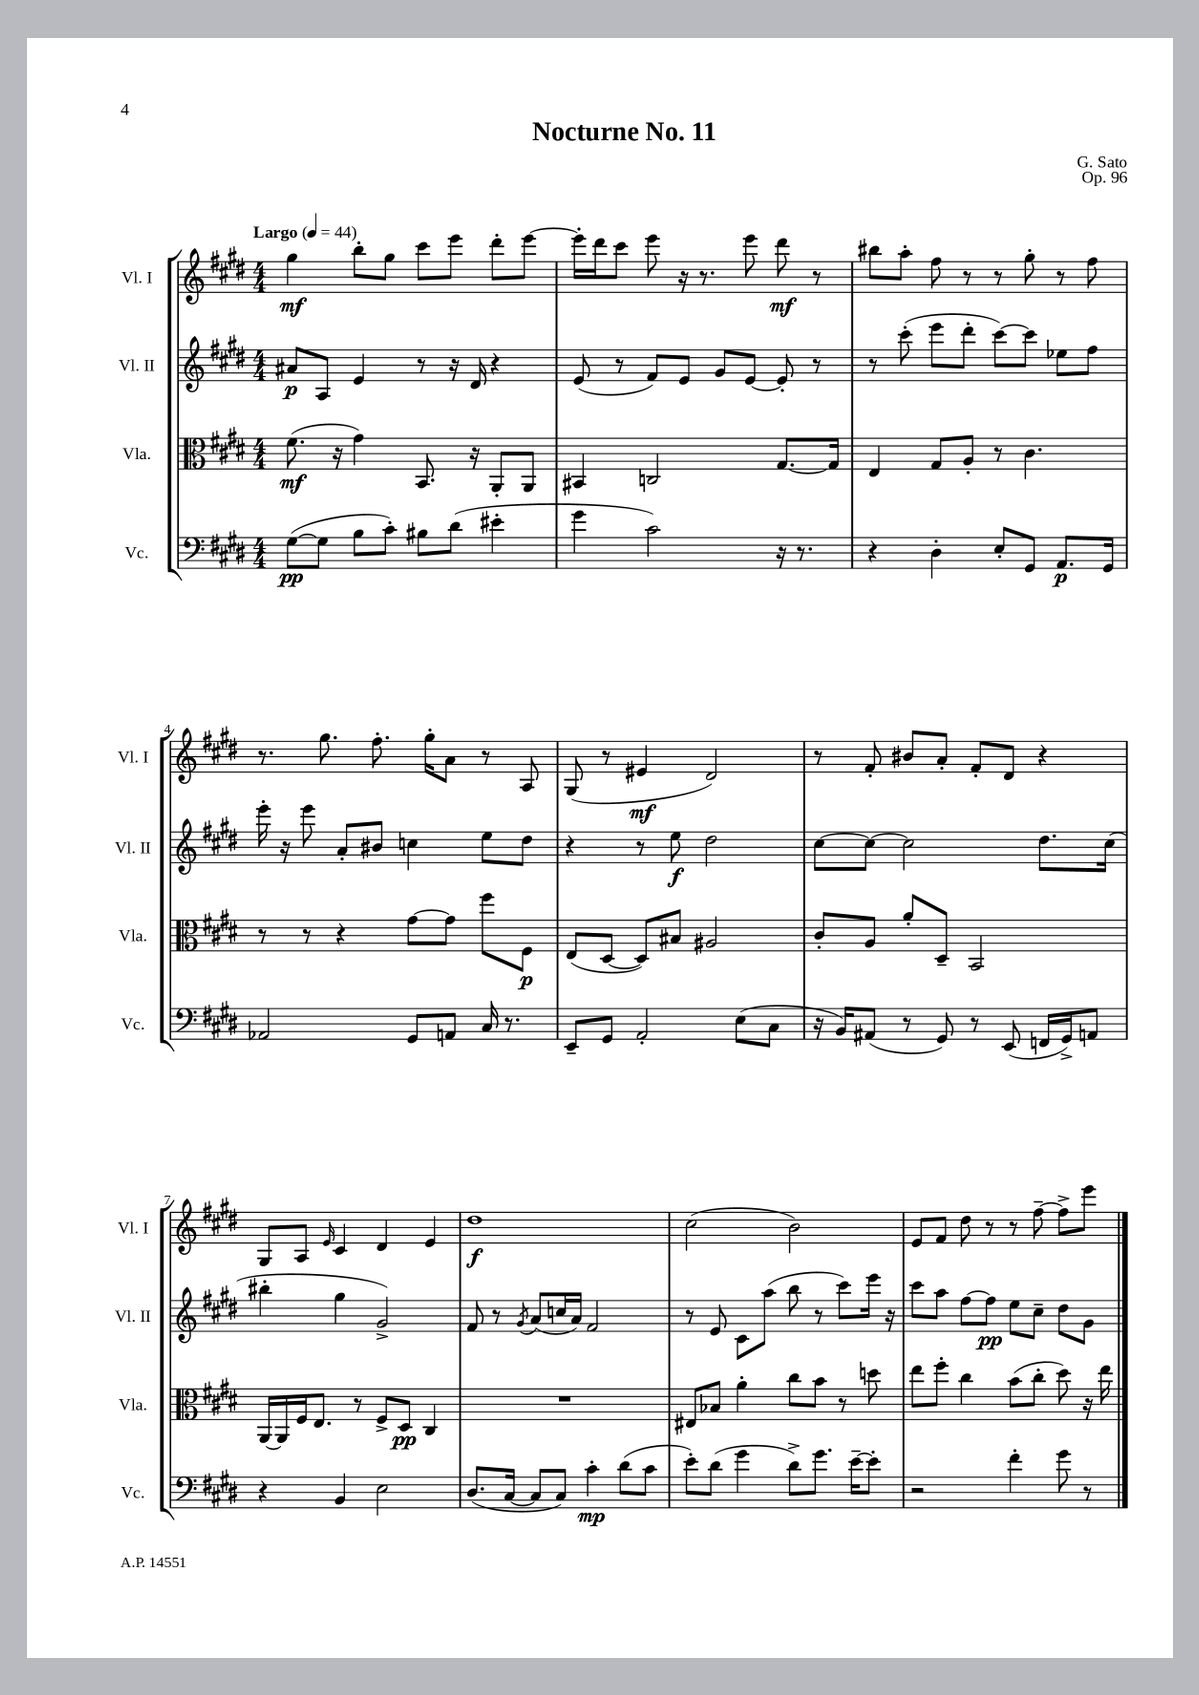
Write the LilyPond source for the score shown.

\header { title = "Nocturne No. 11" composer = "G. Sato" opus = "Op. 96" }
<<
\new StaffGroup <<
\new Staff = "s0" \with { instrumentName = "Vl. I" shortInstrumentName = "Vl. I" } {
    \clef treble \key e \major \numericTimeSignature \time 4/4 \tempo "Largo" 4 = 44
    \autoBeamOff gis''4\mf b''8[-. gis''8] cis'''8[ e'''8] dis'''8[-. e'''8]~ |
    e'''16[-. dis'''16 cis'''8] e'''8 r16 r8. e'''8 dis'''8\mf r8 |
    bis''8[ a''8]-. fis''8 r8 r8 gis''8-. r8 fis''8 |
    r8. gis''8. fis''8.-. gis''16[-. a'8] r8 a8 |
    gis8( r8 eis'4\mf dis'2) |
    r8 fis'8-. bis'8[ a'8]-. fis'8[-. dis'8] r4 |
    gis8[ a8] \grace { e'16 } cis'4 dis'4 e'4 |
    dis''1\f |
    cis''2( b'2) |
    e'8[ fis'8] dis''8 r8 r8 fis''8~-- fis''8[-> e'''8] \bar "|." |
}
\new Staff = "s1" \with { instrumentName = "Vl. II" shortInstrumentName = "Vl. II" } {
    \clef treble \key e \major \numericTimeSignature \time 4/4
    \autoBeamOff ais'8[\p a8] e'4 r8 r16 dis'16 r4 |
    e'8( r8 fis'8[) e'8] gis'8[ e'8]~ e'8-. r8 |
    r8 cis'''8-.( e'''8[ dis'''8]-. cis'''8[~) cis'''8] ees''8[ fis''8] |
    e'''16-. r16 e'''8 a'8[-. bis'8] c''4 e''8[ dis''8] |
    r4 r8 e''8\f dis''2 |
    cis''8[~ cis''8]~ cis''2 dis''8.[ cis''16]( |
    bis''4-. gis''4 gis'2->) |
    fis'8 r8 \acciaccatura { gis'8 } a'8[( c''16 a'16]) fis'2 |
    r8 e'8 cis'8[ a''8]( b''8 r8 cis'''8[) e'''16] r16 |
    cis'''8[ a''8] fis''8[~ fis''8]\pp e''8[ cis''8]-- dis''8[ gis'8] \bar "|." |
}
\new Staff = "s2" \with { instrumentName = "Vla." shortInstrumentName = "Vla." } {
    \clef alto \key e \major \numericTimeSignature \time 4/4
    \autoBeamOff fis'8.\mf( r16 gis'4) b,8. r16 a,8[-. a,8] |
    bis,4 c2 gis8.[~ gis16] |
    e4 gis8[ a8]-. r8 cis'4. |
    r8 r8 r4 gis'8[~ gis'8] fis''8[ fis8]\p |
    e8[( dis8]~ dis8[) bis8] ais2 |
    cis'8[-. a8] a'8[-. dis8]-- b,2 |
    a,16[~ a,16 fis16 e8.] r8 fis8[-> dis8]\pp cis4 |
    R1 |
    eis8[ bes8] a'4-. cis''8[ b'8] r8 d''8 |
    e''8[ fis''8]-. cis''4 b'8[( cis''8]-. dis''8) r16 e''16 \bar "|." |
}
\new Staff = "s3" \with { instrumentName = "Vc." shortInstrumentName = "Vc." } {
    \clef bass \key e \major \numericTimeSignature \time 4/4
    \autoBeamOff gis8[~\pp( gis8] b8[ cis'8]-.) bis8[ dis'8]( eis'4-. |
    gis'4 cis'2) r16 r8. |
    r4 dis4-. e8[-. gis,8] a,8.[\p gis,16] |
    aes,2 gis,8[ a,8] cis16 r8. |
    e,8[-- gis,8] a,2-. e8[( cis8] |
    r16 b,16[) ais,8]( r8 gis,8) r8 e,8( f,16[ gis,16->) a,8] |
    r4 b,4 e2 |
    dis8.[( cis16]~ cis8[ cis8]) cis'4-.\mp dis'8[( cis'8] |
    e'8[-.) dis'8]( gis'4 dis'8[->) gis'8.] e'16[~-- e'8]-. |
    r2 fis'4-. gis'8 r8 \bar "|." |
}
>>
>>
